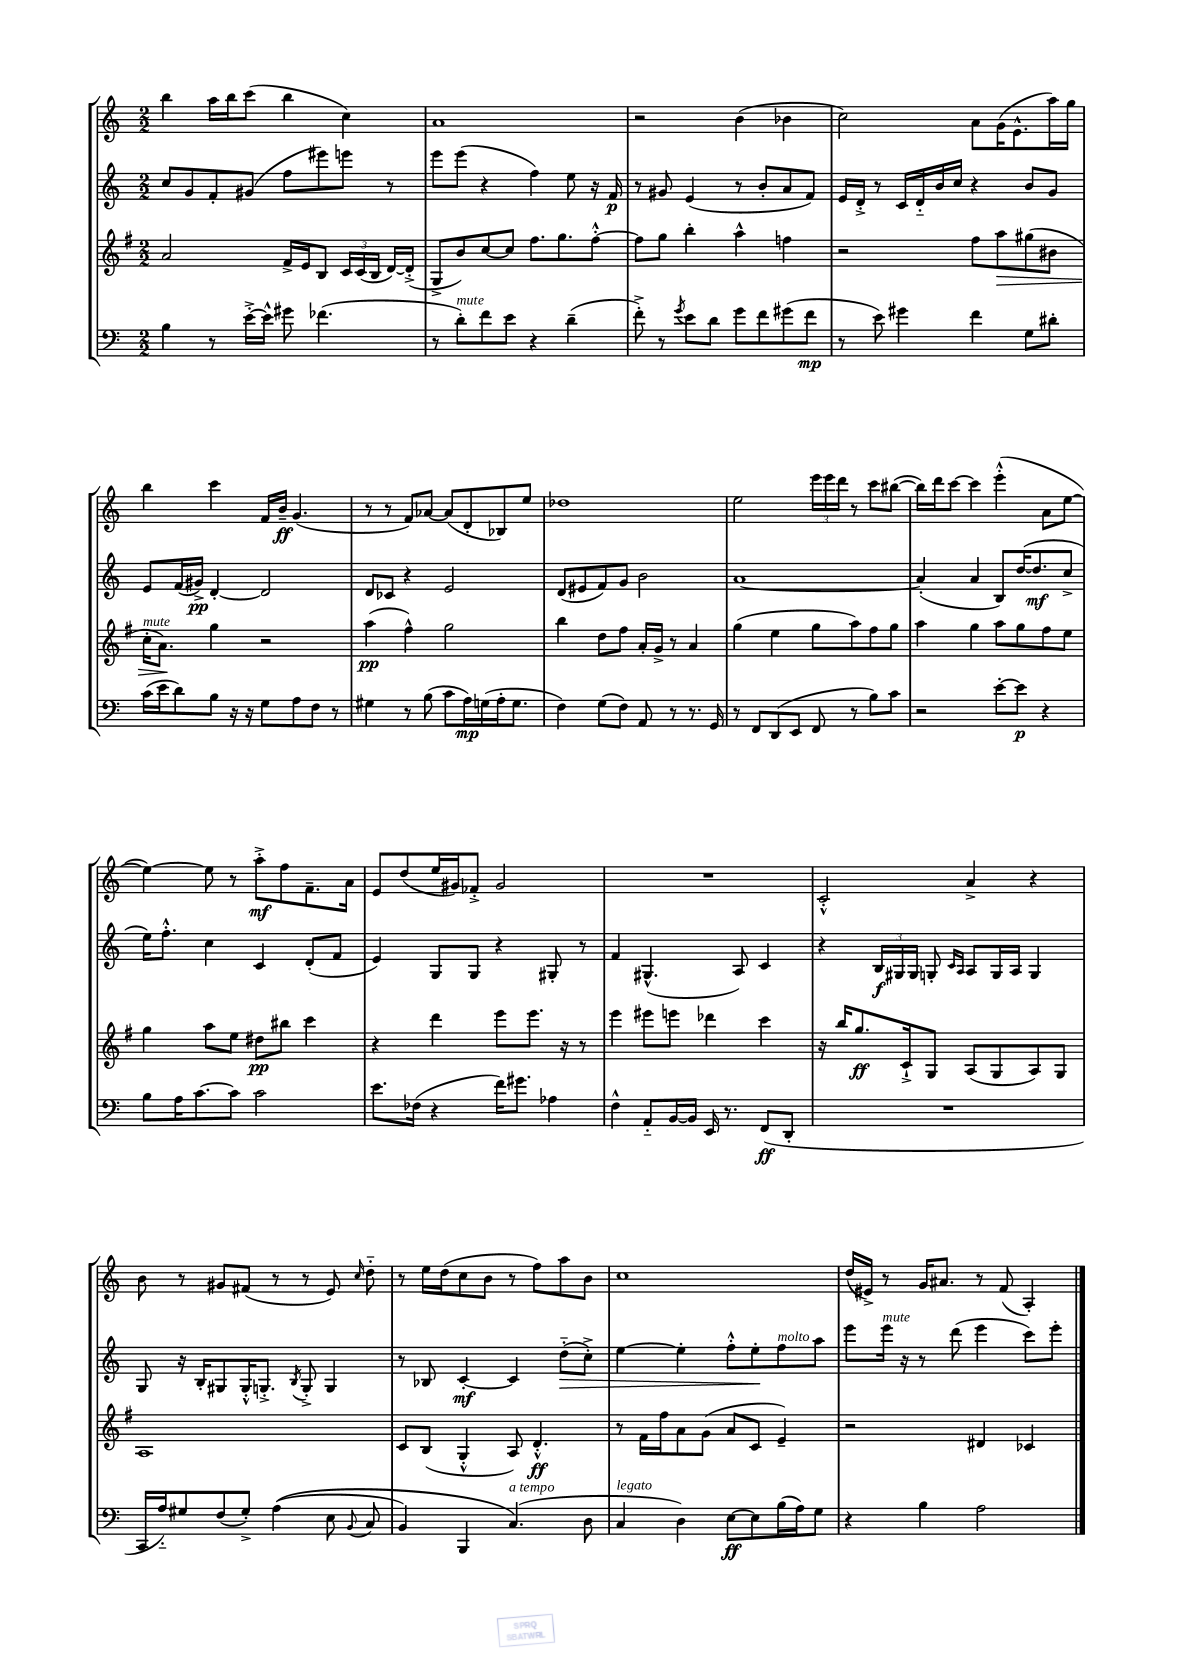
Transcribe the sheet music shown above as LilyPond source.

<<
\new StaffGroup <<
\new Staff = "s0" {
    \clef treble \key c \major \numericTimeSignature \time 2/2
    \autoBeamOff b''4 a''16[ b''16 c'''8]( b''4 c''4) |
    a'1 |
    r2 b'4( bes'4 |
    c''2) a'8[ g'16( e'8.-^ a''16) g''16] |
    b''4 c'''4 f'16[ b'16]--\ff g'4.( |
    r8 r8 f'8[) aes'8]~ aes'8[( d'8-. bes8) e''8] |
    des''1 |
    e''2 \tuplet 3/2 { e'''16[ e'''16 d'''16] } r8 c'''8[ bis''8]~( |
    bis''16[) d'''16 c'''8]~ c'''4 e'''4-.-^( a'8[ e''8]~ |
    e''4~) e''8 r8 a''8[-.->\mf f''8 f'8.-- a'16] |
    e'8[ d''8( e''16 gis'16) fes'8]-.-> gis'2 |
    R1 |
    c'2-.-^ a'4-> r4 |
    b'8 r8 gis'8[ fis'8]( r8 r8 e'8) \grace { c''16 } d''8-_ |
    r8 e''16[ d''16( c''8 b'8] r8 f''8[) a''8 b'8] |
    c''1 |
    d''16[( eis'16]->) r8 g'16[ ais'8.] r8 f'8( a4-.) \bar "|." |
}
\new Staff = "s1" {
    \clef treble \key c \major \numericTimeSignature \time 2/2
    \autoBeamOff c''8[ g'8 f'8-. gis'8]( f''8[ eis'''8) e'''8] r8 |
    e'''8[ e'''8]( r4 f''4) e''8 r16 f'16\p |
    r8 gis'8 e'4( r8 b'8[-. a'8 f'8]) |
    e'16[ d'16]-.-> r8 c'16[ d'16-_ b'16 c''16] r4 b'8[ g'8] |
    e'8[ f'16( gis'16]->\pp) d'4~-. d'2 |
    d'8[ ces'8] r4 e'2 |
    d'8[( eis'8 f'8) g'8] b'2 |
    a'1~ |
    a'4-.( a'4 b8[) d''16~( d''8.\mf c''8]-> |
    e''16[) f''8.]-.-^ c''4 c'4 d'8[-.( f'8] |
    e'4) g8[ g8] r4 gis8-. r8 |
    f'4 gis4.-^( a8) c'4 |
    r4 \tuplet 3/2 { b16[\f gis16 gis16] } g8-. \grace { c'16[ a16] } a8[ g16 a16] g4 |
    g8 r16 b16[-. gis8 gis16-.-^ g8.]-.-> \acciaccatura { b8 } g8-.-> g4 |
    r8 bes8 c'4~-.\mf c'4 d''8[-_\>( c''8]-.->) |
    e''4~ e''4-. f''8[-.-^ e''8-.\! f''8^\markup { \italic "molto" } a''8] |
    e'''8[ e'''16]^\markup { \italic "mute" } r16 r8 d'''8( e'''4 c'''8[) e'''8]-. \bar "|." |
}
\new Staff = "s2" {
    \clef treble \key g \major \numericTimeSignature \time 2/2
    \autoBeamOff a'2 fis'16[-> e'16 b8] \tuplet 3/2 { c'16[ c'16( b16] } d'16[~) d'16]-.->( |
    g8[-> b'8) c''8~ c''8] fis''8.[ g''8. fis''8]~-.-^ |
    fis''8[ g''8] b''4-. a''4-^ f''4 |
    r2 fis''8[ a''8\> gis''8( bis'8] |
    c''16[-.^\markup { \italic "mute" } a'8.]\!) g''4 r2 |
    a''4\pp( fis''4-^) g''2 |
    b''4 d''8[ fis''8] a'16[-. g'16]-> r8 a'4 |
    g''4( e''4 g''8[ a''8) fis''8 g''8] |
    a''4 g''4 a''8[ g''8 fis''8 e''8] |
    g''4 a''8[ e''8] dis''8[\pp bis''8] c'''4 |
    r4 d'''4 e'''8[ e'''8.] r16 r8 |
    e'''4 eis'''8[ e'''8] des'''4 c'''4 |
    r16 b''16[ g''8.\ff c'16-!-> g8] a8[( g8 a8) g8] |
    a1 |
    c'8[ b8]( g4-.-^ a8) d'4.-.-^\ff |
    r8 fis'16[ fis''16 a'8 g'8]( a'8[ c'8] e'4--) |
    r2 dis'4 ces'4 \bar "|." |
}
\new Staff = "s3" {
    \clef bass \key c \major \numericTimeSignature \time 2/2
    \autoBeamOff b4 r8 e'16[~-.-> e'16]-^ gis'8 fes'4.( |
    r8 d'8[-.^\markup { \italic "mute" }) f'8 e'8] r4 d'4--( |
    f'8-.->) r8 \acciaccatura { g'8 } e'8[ d'8] g'8[ f'8 gis'8( f'8]\mp |
    r8 e'8) gis'4 f'4 g8[ dis'8]-. |
    c'16[( e'16 d'8) b8] r16 r16 g8[ a8 f8] r8 |
    gis4 r8 b8( c'8[ a16\mp) g16( a16-. g8.] |
    f4) g8[( f8]) a,8 r8 r8. g,16 |
    r8 f,8[ d,8( e,8] f,8 r8 b8[) c'8] |
    r2 e'8[~-. e'8]\p r4 |
    b8[ a16 c'8.~ c'8] c'2 |
    e'8.[ fes16]( r4 f'16[) gis'8.] aes4 |
    f4-^ a,8[-_ b,16~ b,16] e,16 r8. f,8[\ff( d,8]-. |
    R1 |
    c,16[ a16-_) gis8 f8( gis8]-.->) a4(\( e8 \appoggiatura { b,8 } c8 |
    b,4) b,,4 c4.^\markup { \italic "a tempo" }(\) d8 |
    c4^\markup { \italic "legato" } d4) e8[~\ff e8 b16( a16) g8] |
    r4 b4 a2 \bar "|." |
}
>>
>>
\layout { \context { \Score \remove "Bar_number_engraver" } }
